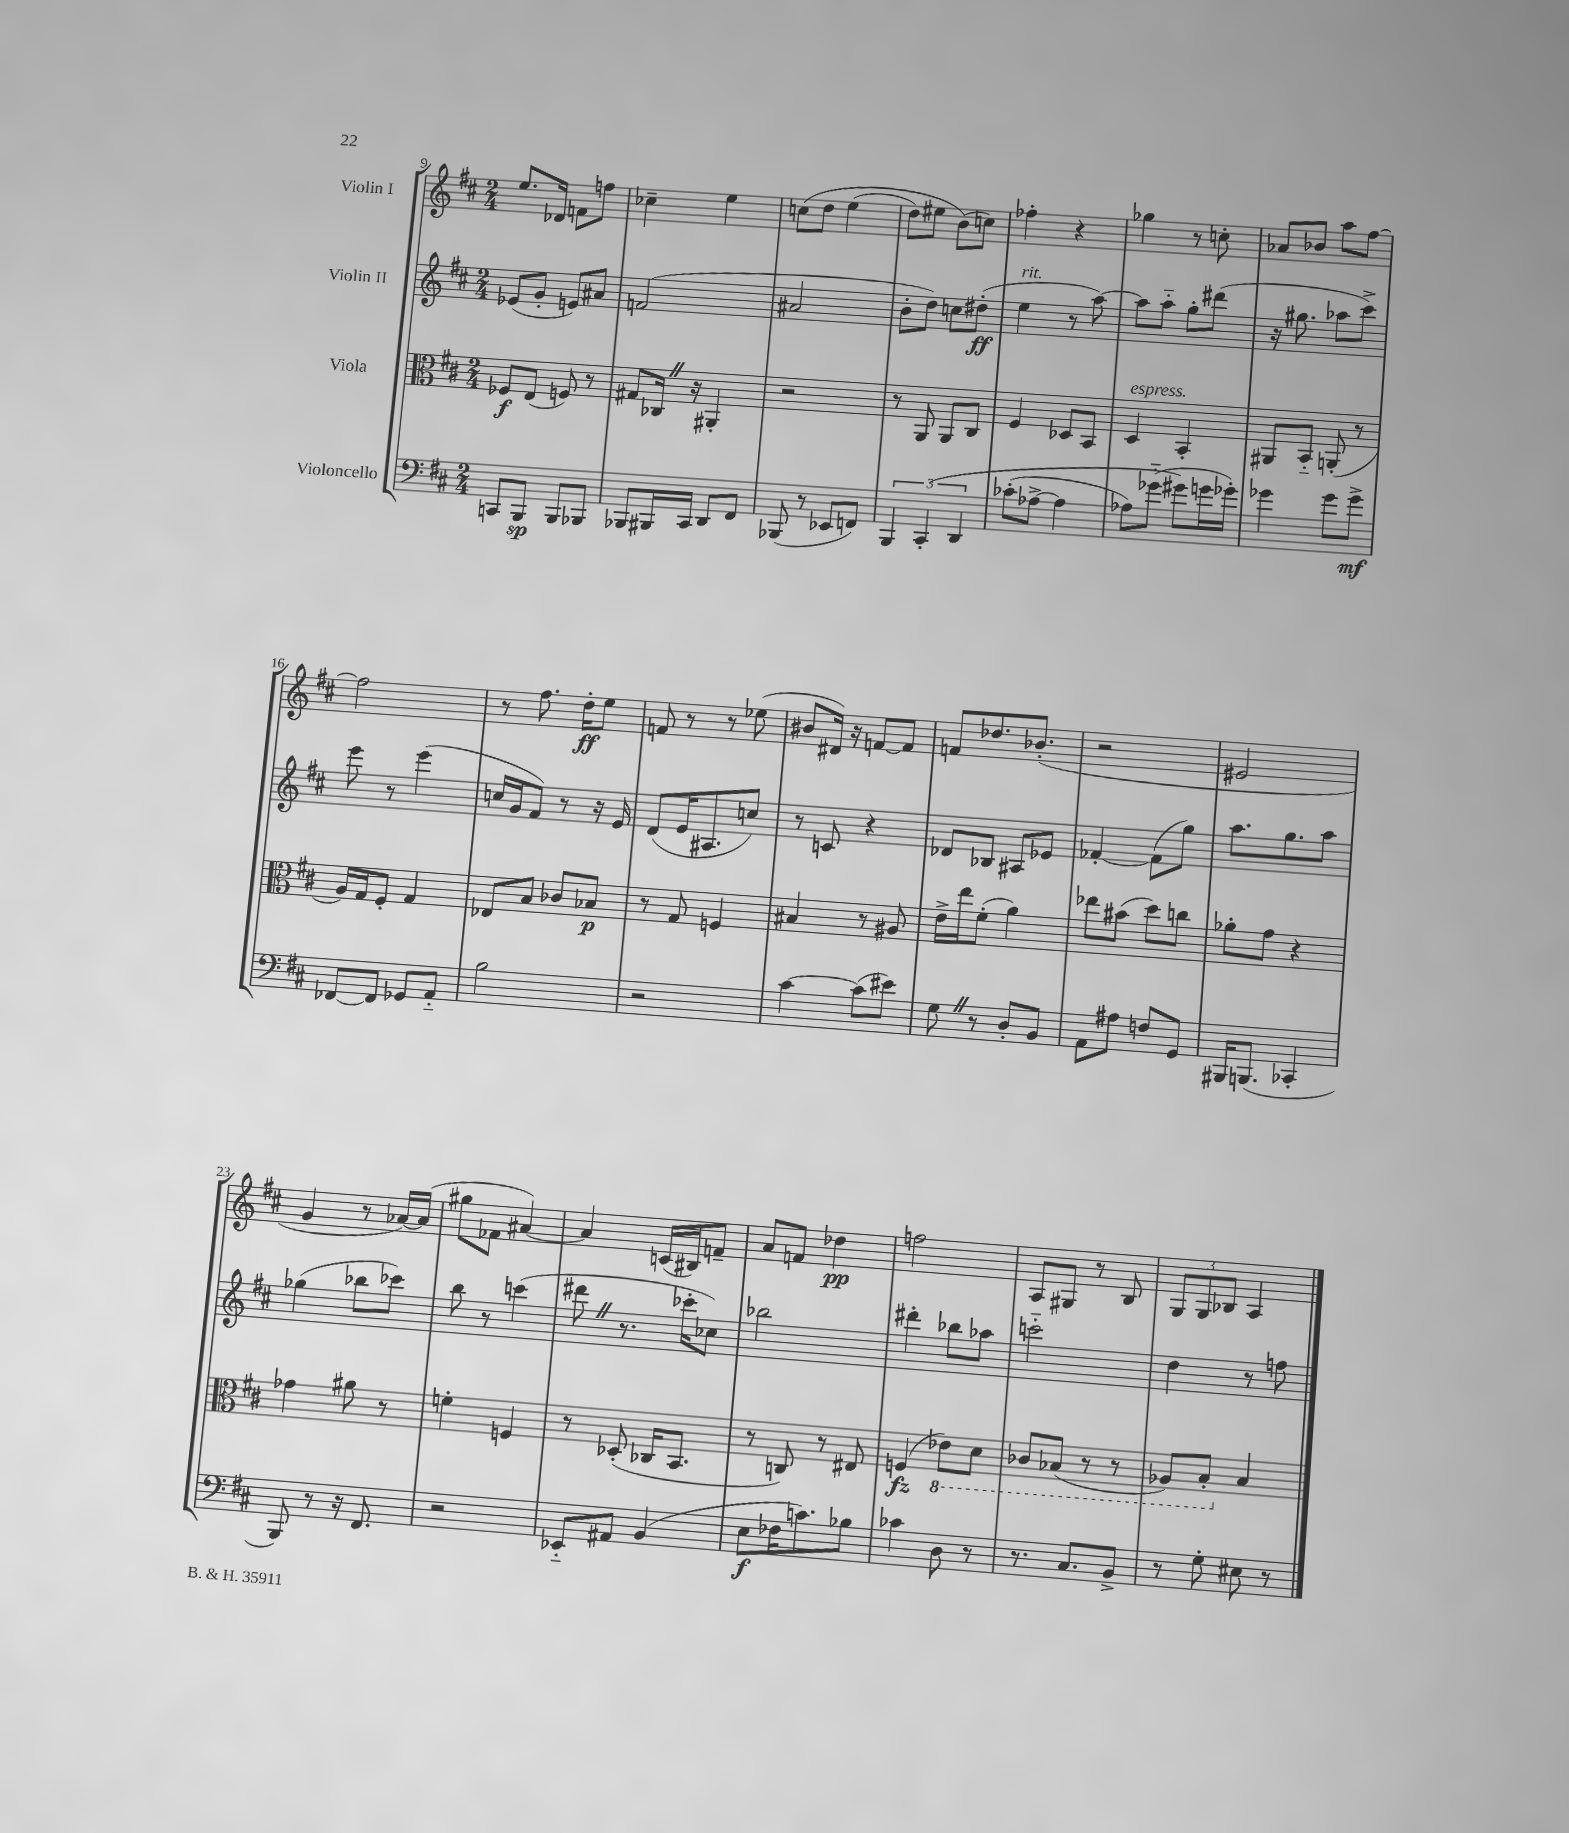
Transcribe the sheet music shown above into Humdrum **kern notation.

**kern	**kern	**kern	**kern
*staff4	*staff3	*staff2	*staff1
*clefF4	*clefC3	*clefG2	*clefG2
*k[f#c#]	*k[f#c#]	*k[f#c#]	*k[f#c#]
*M2/4	*M2/4	*M2/4	*M2/4
8CC/L	8F-/L	(8e-/L	8.ee/L
8BBB/J	(8E/J	8g'/J	.
.	.	.	16d-/Jk
8BBB/L	8F/)	8e/L)	8f\L
8BBB-/J	8r	8a#/J	8ff\J
=	=	=	=
8BBB-/L	8G#/L	(2f/	4cc-~\
16BBB#/L	16C-/Jk	.	.
16CC#/JJ	16r	.	.
8DD/L	4AA#'/	.	4ee\
8FF#/J	.	.	.
=	=	=	=
(8BBB-/	2r	2a#/	&(8cc\L
8r	.	.	8dd\J
8EE-/L	.	.	(4ee\
8FF/J)	.	.	.
=	=	=	=
6BBB/	8r	8b'\L	8dd\L)
.	8AA/	8dd\J)	8ee#\J
&(6CC#'/	.	.	.
.	8AA/L	8cc\L	(8b\L&)
6DD/	.	.	.
.	8C#/J	(8dd#'\J	8cc\J)
=	=	=	=
(8c-'\L	4F#/	4ee\	4ff-'\
[8A-^\J	.	.	.
4A-\]	8D-/L	8r	4r
.	8BB/J	[8aa\)	.
=	=	=	=
8A-\L)	4D/	8aa\]L	4gg-\
(8g-'~\J	.	8aa'~\J	.
8g#\L&)	4BB'/	8gg'\L	8r
16g\L	.	(8ddd#\J	8cc'\
16g-'\JJ)	.	.	.
=	=	=	=
4g-\	8AA#/L	16r	8a-/L
.	.	8.gg#\	.
.	8BB'~/J	.	8b-/J
8g-\L	(8AA'/	8aa-\L	8aa\L
8g-^\J	8r	8ccc#^\J)	[8ff#\J
=	=	=	=
[8FF-/L	16A/LL)	8eee\	2ff#\]
.	16G/J	.	.
8FF-/]J	8F#'/J	8r	.
8GG-/L	4G/	(4eee\	.
8AA'~/J	.	.	.
=	=	=	=
2B\	8E-/L	16cc/LL	8r
.	.	16g/J	.
.	8B/J	8f#/J)	8.ff#\
.	8c-/L	8r	.
.	.	.	16dd'\LK
.	8B-/J	16r	8ee\J
.	.	16e/	.
=	=	=	=
2r	8r	(8d/L	8f/
.	8G/	16e/K	8r
.	.	8.A#/	.
.	4F/	.	8r
.	.	8cc/J)	(8ee-\
=	=	=	=
[4c#\	4B#/	8r	8b#/L
.	.	8c/	16d#/Jk)
.	.	.	16r
(8c#\]L	8r	4r	[8f/L
8e#\J)	8A#/	.	8f/]J
=	=	=	=
8G\	16e^\LL	8d-/L	8f/L
.	16ee\J	.	.
8r	(8f#'\J	8B-/J	8.dd-/
8D'/L	4a\)	8A#/L	.
.	.	.	(8.b-'/J
8BB/J	.	8e-/J	.
=	=	=	=
8AA\L	8ee-\L	[4f-'/	2r
8A#\J	(8b#\J	.	.
8F/L	8dd\L)	(8f-\]L	.
8GG/J	8cc\J	8gg\J)	.
=	=	=	=
16BBB#/LK	8a-'\L	8.aa\L	2e#/
(8.BBB/J	.	.	.
.	8g\J	.	.
.	.	8.gg\	.
4CC-'/	4r	.	.
.	.	8aa\J	.
=	=	=	=
8BBB/)	4g-\	(4gg-\	4g/
8r	.	.	.
16r	8a#\	8bb-\L	8r
8.FF#/	.	.	.
.	8r	8ccc-\J)	[16a-/LL)
.	.	.	(16a-/]JJ
=	=	=	=
2r	4f'\	8bb\	8gg#\L
.	.	8r	8f-\J
.	4F/	(4ccc\	[4a#/)
=	=	=	=
8EE-'~/L	8r	8ddd#\	4a#/]
8AA#/J	(8D-'/	8.r	.
(4BB/	16C-/LK	.	(16c/LL
.	8.BB/J	16ccc-'\LK	16B#/J)
.	.	8cc-\J)	8f~/J
=	=	=	=
8E\L	8r	2bb-\	8a/L
16F-\K	8C/)	.	8f/J
8.c\)	.	.	.
.	8r	.	4dd-\
8B-\J	8E#/	.	.
=	=	=	=
4c-\	(4F/	4ddd#'\	2ff\
8D\	8E-\L)	8bb-\L	.
8r	8D\J	8aa-\J	.
=	=	=	=
8.r	8C-/L	2ccc'~\	8A/L
.	(8BB-/J	.	8G#/J
8.C#/L	.	.	.
.	8r	.	8r
8BB^/J	8r	.	8B/
=	=	=	=
8r	8AA-/L)	4dd\	12G/L
.	.	.	12G/
8G'\	8BB'/J	.	.
.	.	.	12B-/J
8E#\	4B/	8r	4A/
8r	.	8ff\	.
==	==	==	==
*-	*-	*-	*-
